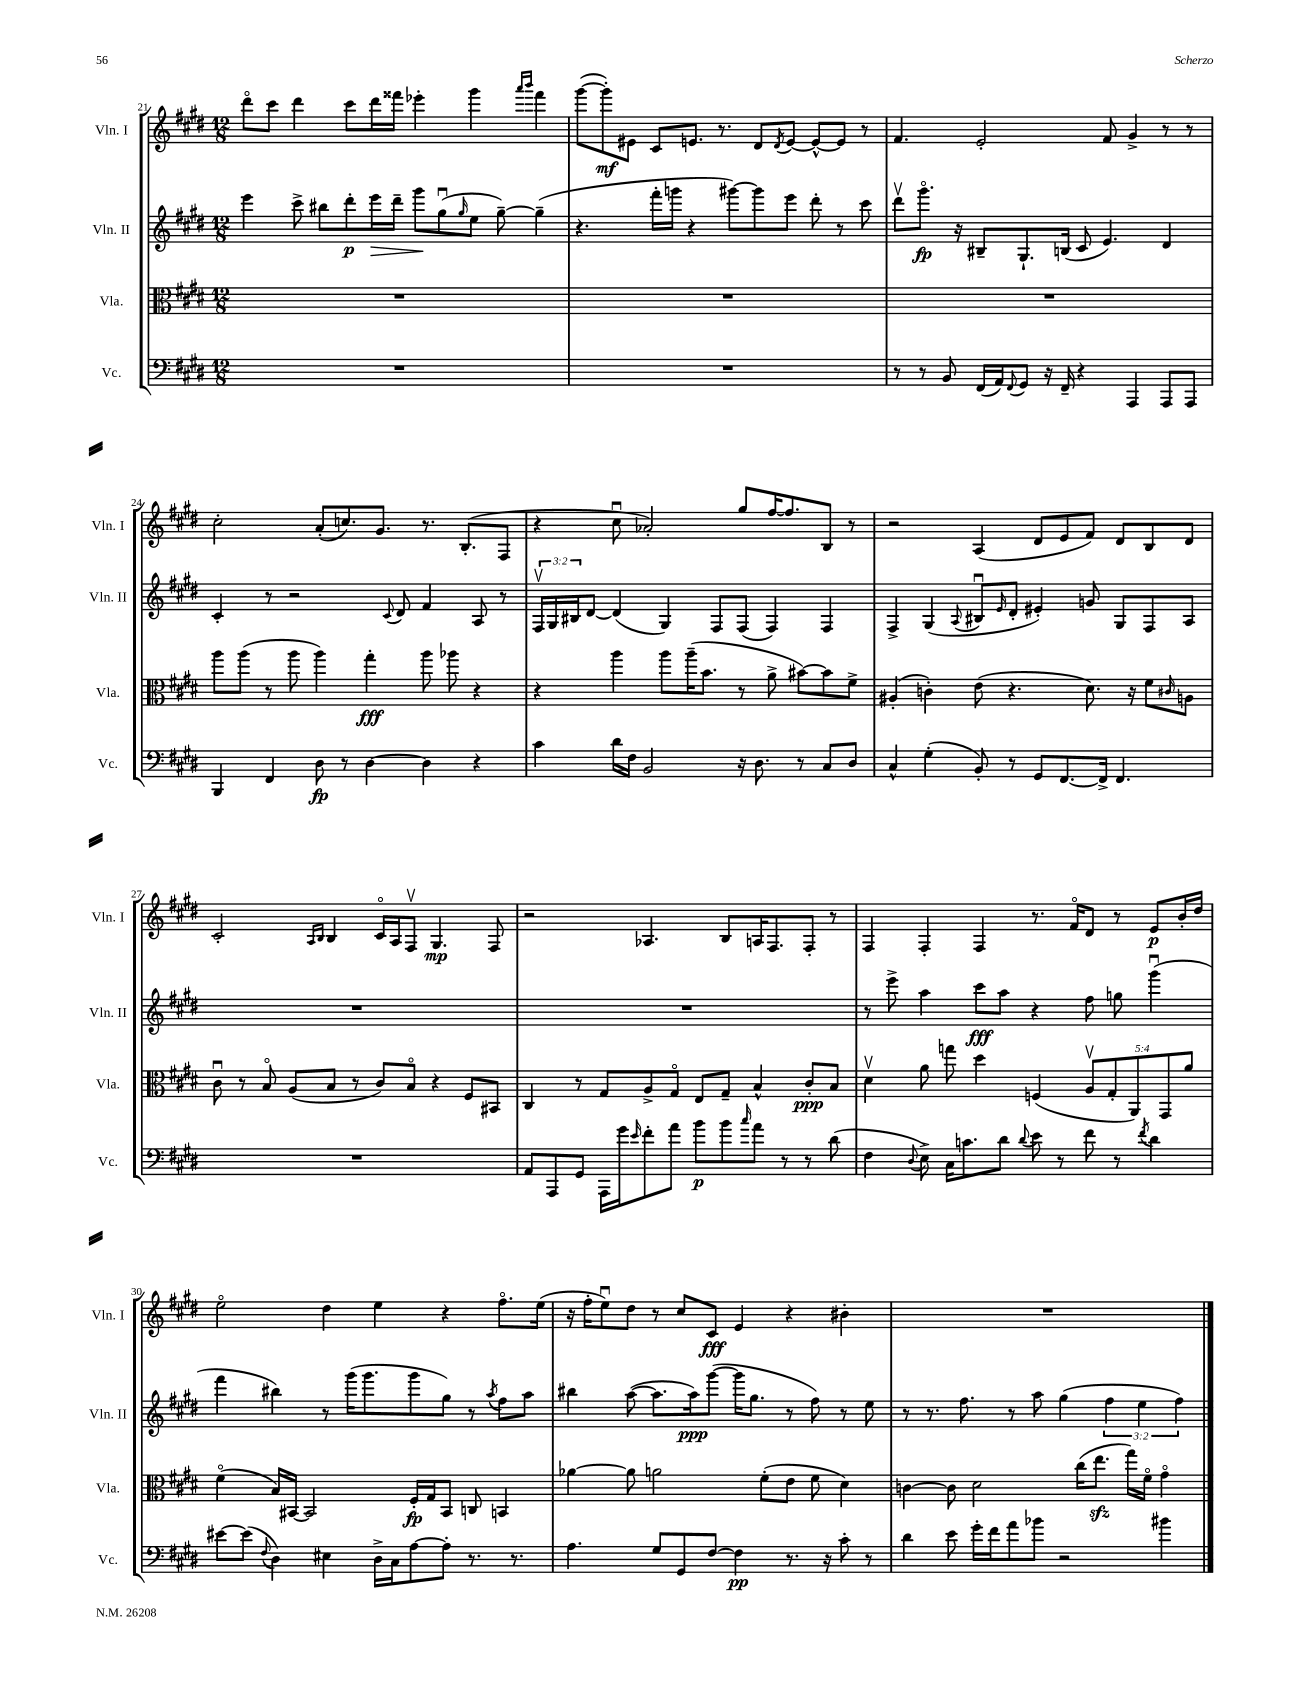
<<
\new StaffGroup <<
\new Staff = "s0" \with { instrumentName = "Vln. I" shortInstrumentName = "Vln. I" } {
    \clef treble \key e \major \numericTimeSignature \time 12/8
    dis'''8\flageolet cis'''8 dis'''4 cis'''8 dis'''16 fisis'''16 ees'''4-. gis'''4 \grace { a'''16 b'''16 } fisis'''4 |
    gis'''8~( gis'''8-.\mf) eis'8 cis'8 e'8. r8. dis'8 \acciaccatura { dis'8 } e'8~ e'8~-^ e'8 r8 |
    fis'4. e'2-. fis'8 gis'4-> r8 r8 |
    cis''2-. a'8-.( c''8.) gis'8. r8. b8.-.( fis8 |
    r4 cis''8\downbow aes'2-.) gis''8 fis''16~ fis''8. b8 r8 |
    r2 a4( dis'8 e'8 fis'8) dis'8 b8 dis'8 |
    cis'2-. \grace { a16 b16 } b4 cis'16\flageolet a16 fis8\upbow gis4.\mp fis8 |
    r2 aes4. b8 a16 fis8. fis8-. r8 |
    fis4 fis4-. fis4 r8. fis'16\flageolet dis'8 r8 e'8\p b'16-. dis''16 |
    e''2\flageolet dis''4 e''4 r4 fis''8.\flageolet e''16( |
    r16 fis''16-. e''8\downbow) dis''8 r8 cis''8 cis'8\fff e'4 r4 bis'4-. |
    R1. \bar "|." |
}
\new Staff = "s1" \with { instrumentName = "Vln. II" shortInstrumentName = "Vln. II" } {
    \clef treble \key e \major \numericTimeSignature \time 12/8 \override Staff.TupletNumber.text = #tuplet-number::calc-fraction-text
    e'''4 cis'''8-> bis''8 dis'''8-.\p e'''16\> dis'''16-- gis'''8\! gis''8\downbow( \grace { gis''16 } e''8 gis''8~--) gis''4--( |
    r4. fis'''16-. g'''16 r4 gis'''8~) gis'''8 e'''8 dis'''8-. r8 cis'''8 |
    dis'''8\upbow gis'''8.\flageolet\fp r16 bis8-- gis8.-! b16( cis'8 e'4.) dis'4 |
    cis'4-. r8 r2 \appoggiatura { cis'8 } dis'8 fis'4 a8 r8 |
    \tuplet 3/2 { fis16\upbow gis16 bis16 } dis'8~ dis'4( gis4) fis8 fis8( fis4) fis4 |
    fis4-> gis4( \appoggiatura { a8 } bis8\downbow \grace { e'16 } dis'8-. eis'4-.) g'8 gis8 fis8 a8 |
    R1. |
    R1. |
    r8 e'''8-> a''4 cis'''8\fff a''8 r4 fis''8 g''8 gis'''4\downbow( |
    fis'''4 bis''4) r8 gis'''16( gis'''8. gis'''8 gis''8) r8 \acciaccatura { a''8 } fis''8 a''8 |
    bis''4 a''8~( a''8. a''16\ppp) gis'''8~( gis'''16 gis''8. r8 fis''8) r8 e''8 |
    r8 r8. fis''8. r8 a''8 gis''4( \tuplet 3/2 { fis''4 e''4 fis''4) } \bar "|." |
}
\new Staff = "s2" \with { instrumentName = "Vla." shortInstrumentName = "Vla." } {
    \clef alto \key e \major \numericTimeSignature \time 12/8 \override Staff.TupletNumber.text = #tuplet-number::calc-fraction-text
    R1. |
    R1. |
    R1. |
    a''8 a''8( r8 a''8 a''4) gis''4-.\fff a''8 aes''8 r4 |
    r4 a''4 a''8 a''16--( b'8. r8 a'8-> bis'8~) bis'8 fis'8-> |
    ais4-.( c'4-.) e'8( r4. dis'8.) r16 fis'8 \grace { cis'16 } a8 |
    cis'8\downbow r8 b8\flageolet a8( b8 r8 cis'8) b8\flageolet r4 fis8 bis,8 |
    cis4 r8 gis8 a8-> gis8\flageolet e8 gis8-- b4-^ cis'8-.\ppp b8 |
    dis'4\upbow a'8 g''8 dis''4 f4( \tuplet 5/4 { a8\upbow gis8-. a,8) gis,8 a'8 } |
    fis'4\flageolet( b16) bis,16~ bis,2 fis16-.\fp gis16 bis,8 c8 b,4 |
    aes'4~ aes'8 a'2 fis'8-.( e'8 fis'8 dis'4) |
    c'4~ c'8 dis'2 cis''16( e''8.\sfz gis''16) fis'16\flageolet gis'4\flageolet \bar "|." |
}
\new Staff = "s3" \with { instrumentName = "Vc." shortInstrumentName = "Vc." } {
    \clef bass \key e \major \numericTimeSignature \time 12/8
    R1. |
    R1. |
    r8 r8 b,8 fis,16( a,16) \appoggiatura { fis,8 } gis,8 r16 fis,16-- r4 a,,4 a,,8 a,,8 |
    b,,4 fis,4 dis8\fp r8 dis4~ dis4 r4 |
    cis'4 dis'16 fis16 b,2 r16 dis8. r8 cis8 dis8 |
    cis4-^ gis4-.( b,8-.) r8 gis,8 fis,8.~ fis,16-> fis,4. |
    R1. |
    a,8 a,,8 gis,8 a,,16 gis'16 \grace { e'16 } fis'8-. a'8 b'8\p b'8 \grace { cis''16 } a'8 r8 r8 dis'8( |
    fis4 \appoggiatura { dis8 } e8->) cis16 c'8. dis'8 \appoggiatura { dis'8 } e'8 r8 fis'8 r8 \acciaccatura { fis'8 } dis'4 |
    eis'8~ eis'8( \appoggiatura { fis8 } dis4) eis4 dis16-> cis16 a8~ a8-. r8. r8. |
    a4. gis8 gis,8 fis8~ fis4\pp r8. r16 cis'8-. r8 |
    dis'4 e'8 gis'16-. fis'16 a'8 bes'8 r2 bis'4 \bar "|." |
}
>>
>>
\layout { \context { \Score currentBarNumber = #21 } }
